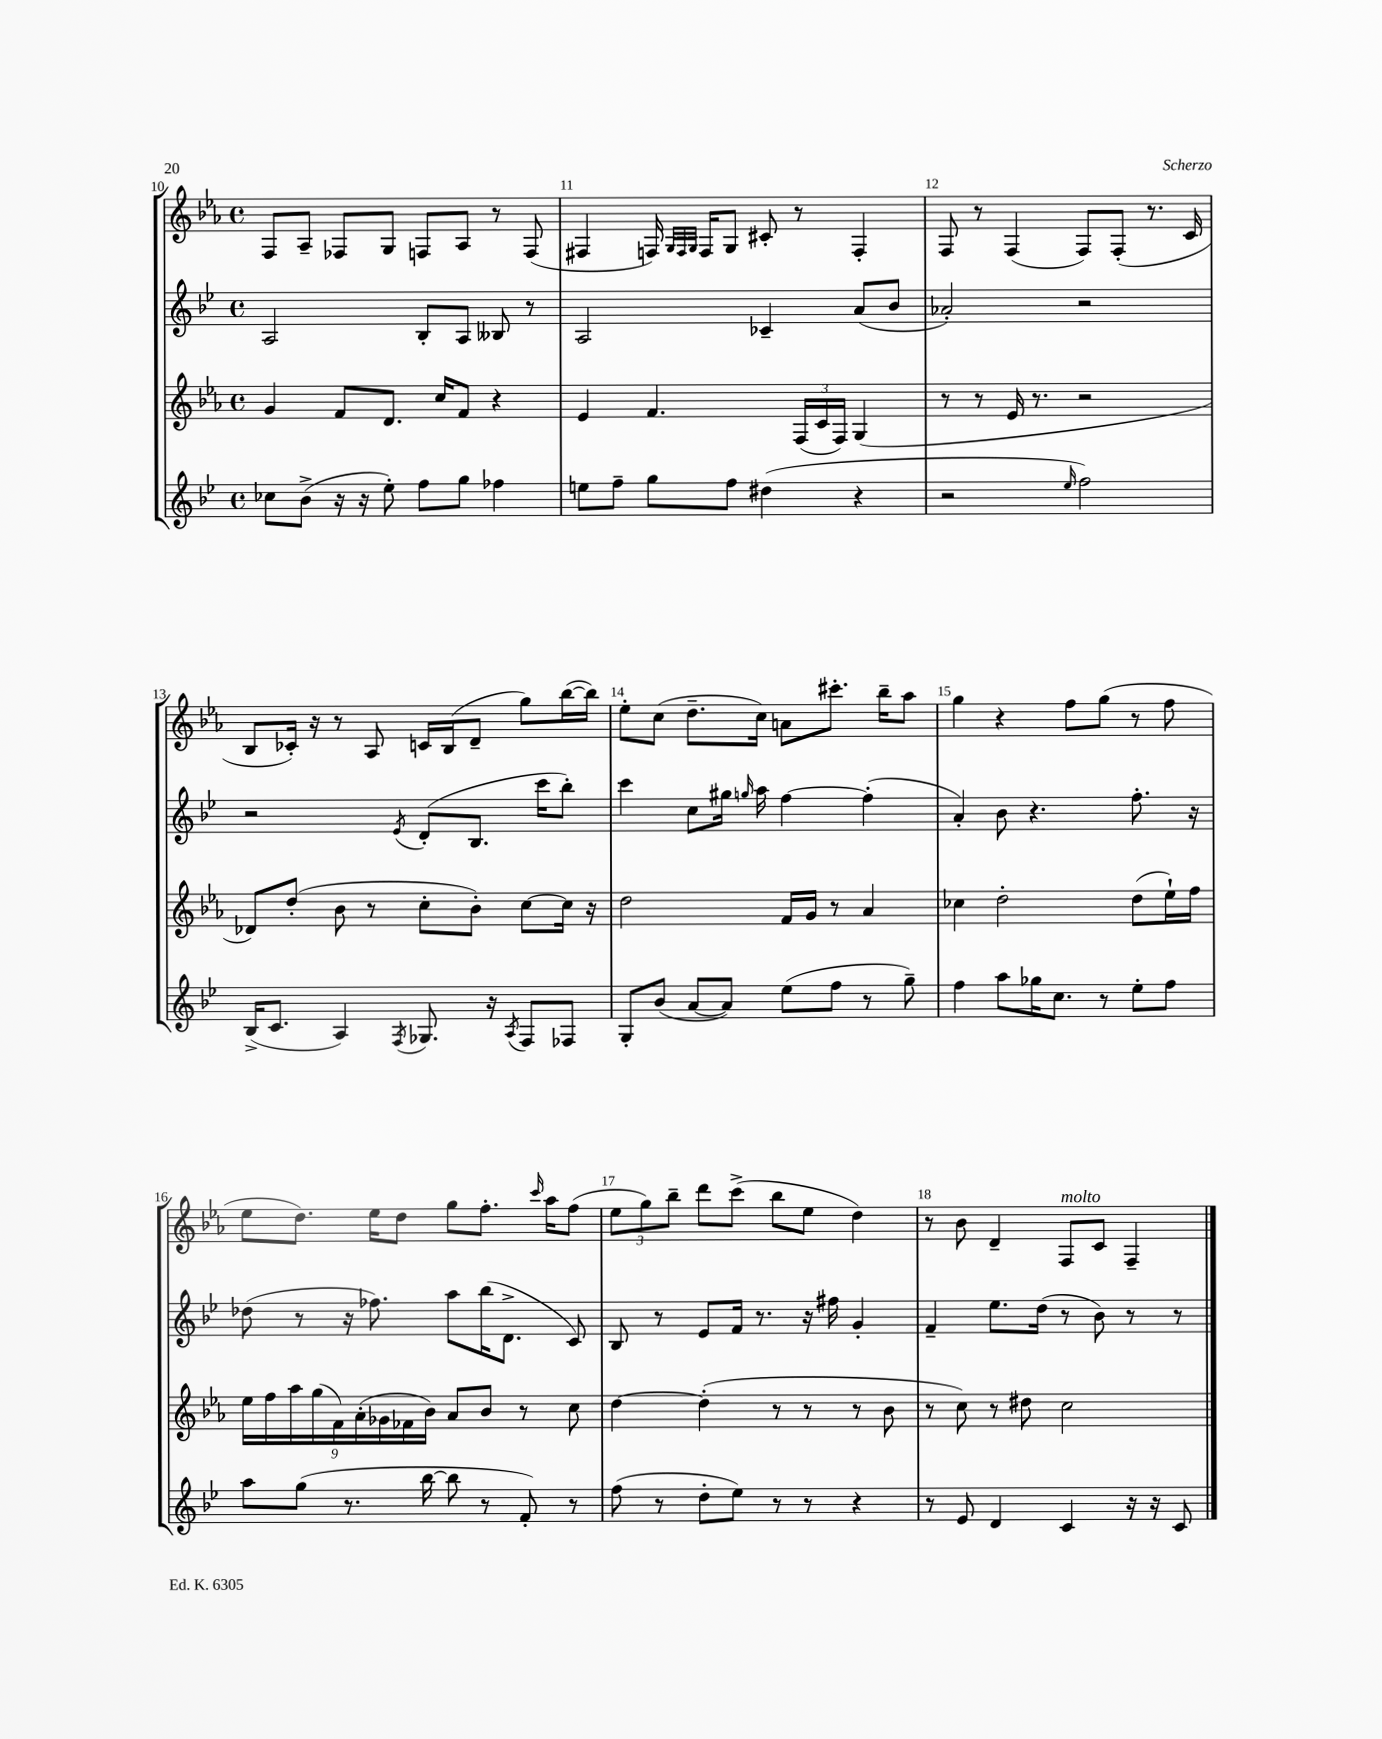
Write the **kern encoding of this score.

**kern	**kern	**kern	**kern
*part4	*part3	*part2	*part1
*staff4	*staff3	*staff2	*staff1
*clefG2	*clefG2	*clefG2	*clefG2
*k[b-e-]	*k[b-e-a-]	*k[b-e-]	*k[b-e-a-]
*M4/4	*M4/4	*M4/4	*M4/4
*met(c)	*met(c)	*met(c)	*met(c)
=10	=10	=10	=10
8cc-X\L	4g/	2A/	8F/L
(8b-^\J	.	.	8A-~/J
16r	8f/L	.	8F-X/L
16r	.	.	.
8ee-'\)	8.d/J	.	8G/J
8ff\L	.	8B-'/L	8Fn/L
.	16cc/KL	.	.
8gg\J	8f/J	8A/J	8A-/J
4ff-X\	4r	8B--X/	8r
.	.	8r	(8F/
=11	=11	=11	=11
8een\L	4e-/	2A/	4F#X/
8ff~\J	.	.	.
8gg\L	4.f/	.	16Fn/)
.	.	.	32qqG/LLL
.	.	.	32qqF/
.	.	.	32qqG/JJJ
.	.	.	16F/KL
8ff\J	.	.	8G/J
(4dd#X\	.	4c-X~/	8c#X'/
.	(24F/LL	.	8r
.	24c/	.	.
.	24F/JJ)	.	.
4r	(4G/	(8a/L	4F'/
.	.	8b-/J	.
=12	=12	=12	=12
2r	8r	2a-X'/)	8F/
.	8r	.	8r
.	16e-/	.	(4F/
.	8.r	.	.
16qqee-/	.	.	.
2ff\)	2r	2r	8F/L)
.	.	.	(8F'/J
.	.	.	8.r
.	.	.	16c/
!!LO:LB:g=z
=13	=13	=13	=13
(16B-^/KL	8d-X/L)	2r	8B-/L
8.c/J	.	.	.
.	(8dd'/J	.	16c-X'/Jk)
.	.	.	16r
4A/)	8b-\	.	8r
.	8r	.	8A-/
8qF/	.	8qe-/	.
8.G-X/	8cc'\L	(8d'/L	16cn/LL
.	.	.	(16B-/J
.	8b-'\J)	8.B-/J	8d~/J
16r	.	.	.
8qA/	.	.	.
8F/L	[8cc\L	.	8gg\L)
.	.	16ccc\KL	.
8F-X/J	16cc\Jk]	8bb-'\J)	([16bb-\L
.	16r	.	16bb-\JJ])
=14	=14	=14	=14
8G'/L	2dd\	4ccc\	8ee-'\L
(8b-/J	.	.	(8cc\J
[8a/L	.	8cc\L	8.dd~\L
8a/J])	.	16gg#X\Jk	.
.	.	16qqggn/	.
.	.	16aa\	16cc\Jk)
(8ee-\L	16f/LL	[4ff\	8an\L
.	16g/JJ	.	.
8ff\J	8r	.	8.ccc#X'\J
8r	4a-/	(4ff'\]	.
.	.	.	16bb-~\KL
8gg~\)	.	.	8aa-\J
=15	=15	=15	=15
4ff\	4cc-X\	4a'/)	4gg\
8aa\L	2dd'\	8b-\	4r
16gg-X\K	.	4.r	.
8.cc\J	.	.	.
.	.	.	8ff\L
8r	.	.	(8gg\J
8ee-'\L	(8dd\L	8.ff'\	8r
8ff\J	16ee-`\L)	.	8ff\
.	16ff\JJ	16r	.
!!LO:LB:g=z
=16	=16	=16	=16
8aa\L	18ee-\LL	(8dd-X\	8ee-\L
.	18ff\	.	.
.	18aa-\	.	.
(8gg\J	.	8r	8.dd\J)
.	(18gg\	.	.
.	18f\)	.	.
8.r	.	16r	.
.	(18a-'\	.	.
.	.	8.ff-X\)	16ee-\KL
.	18g-X\	.	.
.	.	.	8dd\J
.	18f-X\	.	.
[16bb-\	.	.	.
.	18b-\JJ)	.	.
8bb-\]	8a-/L	8aa\L	8gg\L
8r	8b-/J	(16bb-\K	8.ff'\J
.	.	8.d^\J	.
8f'/)	8r	.	.
.	.	.	16qqccc/
.	.	.	16aa-\KL
8r	8cc\	8c/)	(8ff\J
=17	=17	=17	=17
(8ff\	[4dd\	8B-/	12ee-\L
.	.	.	12gg\)
8r	.	8r	.
.	.	.	12bb-~\J
8dd'\L	(4dd'\]	8e-/L	8ddd\L
8ee-\J)	.	16f/Jk	(8ccc^\J
.	.	8.r	.
8r	8r	.	8bb-\L
8r	8r	16r	8ee-\J
.	.	16ff#X\	.
4r	8r	4g'/	4dd\)
.	8b-\	.	.
=18	=18	=18	=18
8r	8r	4f~/	8r
8e-/	8cc\)	.	8b-\
4d/	8r	8.ee-\L	4d~/
.	8dd#X\	.	.
.	.	(16dd\Jk	.
!	!	!	!LO:TX:a:i:t=molto
4c/	2cc\	8r	8F/L
.	.	8b-\)	8c/J
16r	.	8r	4F~/
16r	.	.	.
8c/	.	8r	.
==	==	==	==
*-	*-	*-	*-
